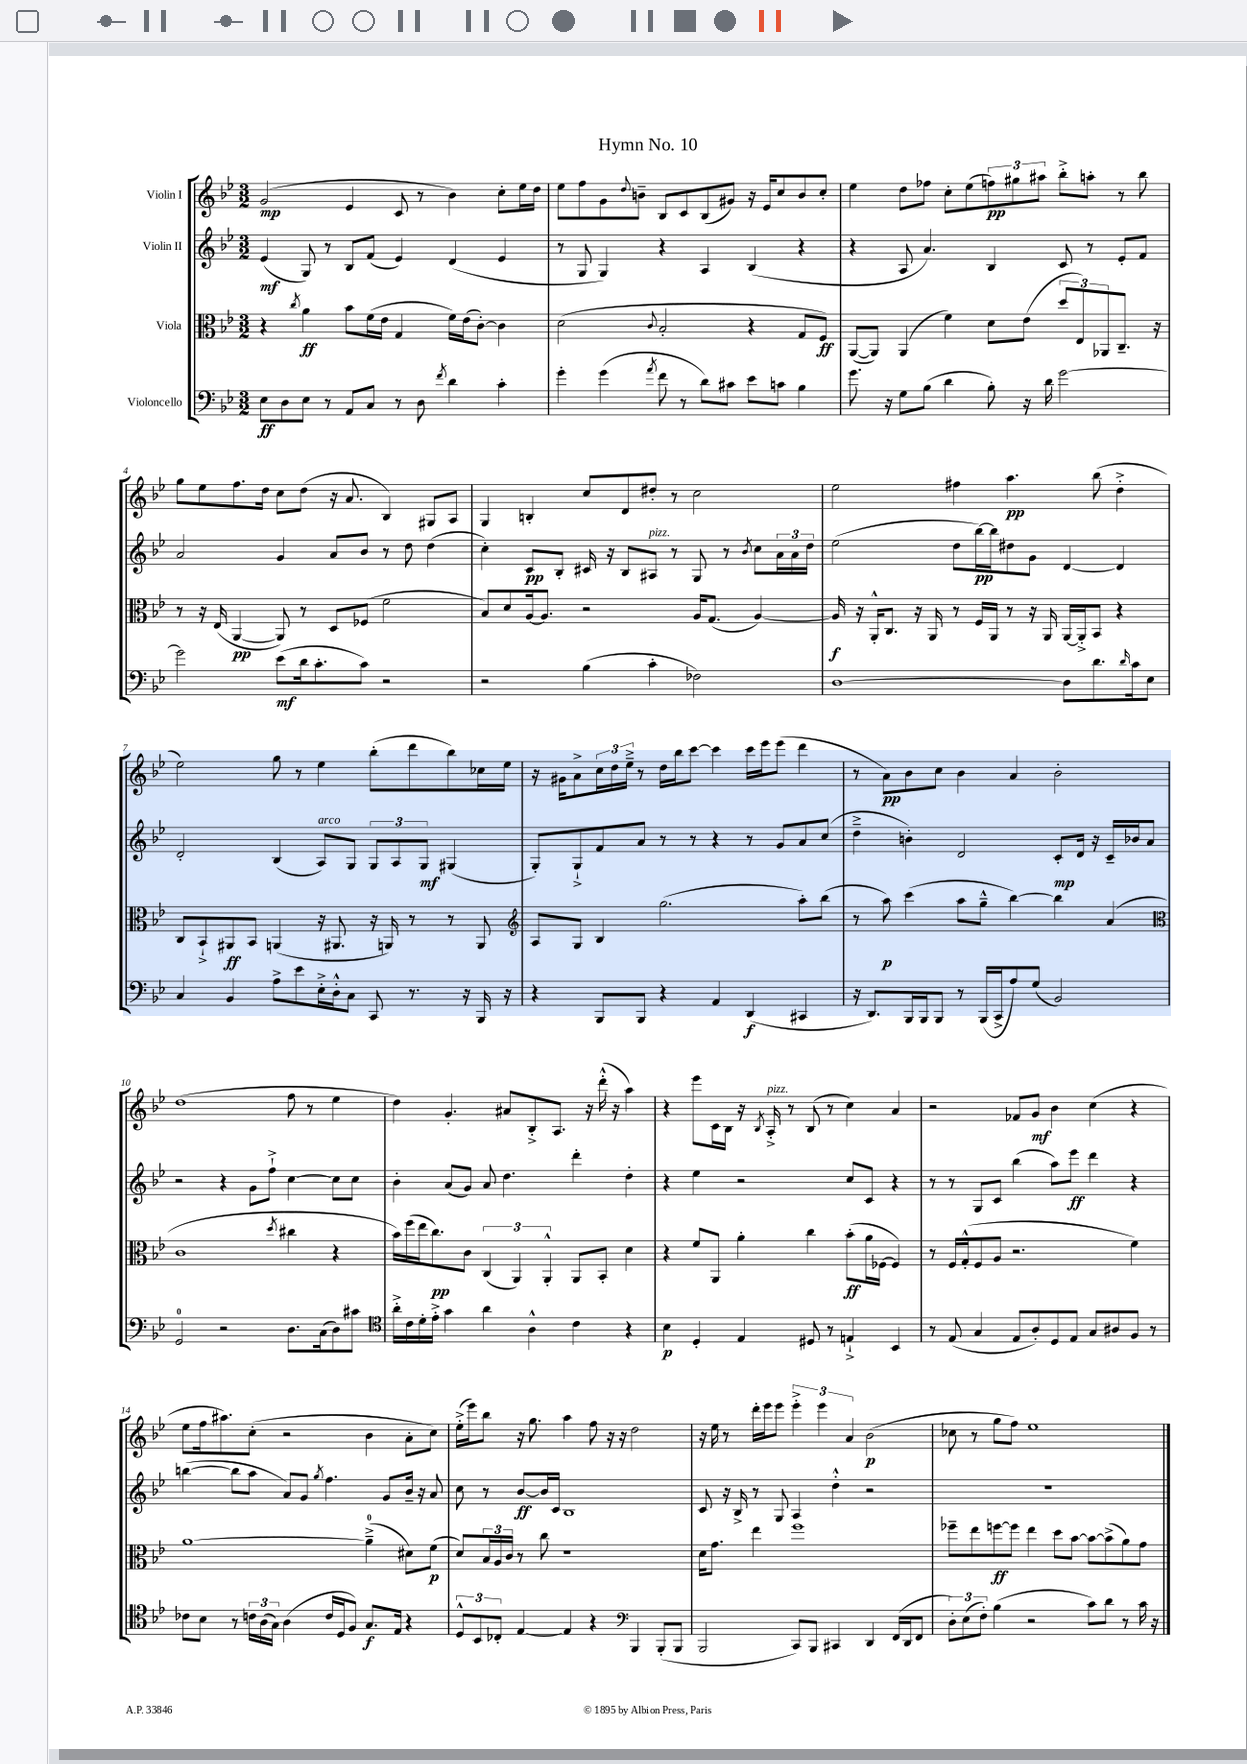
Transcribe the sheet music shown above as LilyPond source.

\header { title = "Hymn No. 10" }
<<
\new StaffGroup <<
\new Staff = "s0" \with { instrumentName = "Violin I" } {
    \clef treble \key bes \major \numericTimeSignature \time 3/2
    g'2\mp( ees'4 c'8 r8 bes'4) c''8-. ees''16 d''16 |
    ees''8 f''8 g'8 \appoggiatura { d''8 } b'8-- bes8 c'8 bes8( gis'8) r16 ees'16 c''8 b'8 c''8-. |
    ees''4 d''8 fes''8 c''8-. ees''8( \tuplet 3/2 { f''8\pp) gis''8 ais''8 } bes''8-.-> a''8-. r8 bes''8 |
    g''8 ees''8 f''8. d''16 c''8 d''8( r16 a'8. bes4) gis8 a8 |
    g4 b4-. c''8 d'8 dis''8-. r8 c''2 |
    ees''2 fis''4 a''4.\pp bes''8( d''4-.-> |
    ees''2) g''8 r8 ees''4 bes''8-.( d'''8 bes''8) ces''16 ees''16 |
    r16 gis'16 a'8-> \tuplet 3/2 { c''16 d''16 ees''16---> } r8 d''16 bes''16 c'''8~ c'''4 c'''16 ees'''16 ees'''8( d'''4 |
    r8 a'8\pp) bes'8 c''8 bes'4 a'4 bes'2-. |
    d''1( f''8 r8 ees''4 |
    d''4) g'4.-. ais'8 bes8-.-> a8. r16 d'''16-.-^( r16 a''4) |
    r4 ees'''8 c'16 bes16 r16 \acciaccatura { bes8 } a16-.->^\markup { \italic "pizz." } r8 bes8( r8 c''4) a'4 |
    r2 fes'8 g'8\mf bes'4 c''4( r4 |
    ees''8 f''16 ais''8.) c''8-.( r2 bes'4 a'8-. c''8) |
    ees''16-.->( ees'''16) bes''8 r16 g''8. a''4 f''8 r16 r16 d''2 |
    r16 ees''16 r8 d'''16-. ees'''16 ees'''8 \tuplet 3/2 { ees'''4-.-> ees'''4 a'4 } bes'2\p( |
    ces''8 r8 g''8 f''8) ees''1 \bar "|." |
}
\new Staff = "s1" \with { instrumentName = "Violin II" } {
    \clef treble \key bes \major \numericTimeSignature \time 3/2
    ees'4\mf( g8) r8 bes8 f'8( ees'4) d'4( ees'4 |
    r8 g8 g4) r4 a4 bes4( r4 |
    r4 a8 a'4.) bes4 c'8 r8 ees'8-. f'8 |
    a'2 g'4 a'8 bes'8 r8 d''8 d''4( |
    c''4-.) c'8\pp bes8-. cis'16 r16 bes8 ais8^\markup { \italic "pizz." } r8 g8 r8 \acciaccatura { bes'8 } c''8 \tuplet 3/2 { a'16 a'16 d''16 } |
    ees''2( d''8 bes''16~\pp) bes''16 dis''8 g'8 d'4~ d'4 |
    d'2-. bes4( a8^\markup { \italic "arco" }) g8 \tuplet 3/2 { g8 a8 g8\mf } gis4( |
    g8-.) g8-!-> f'8 a'8 r8 r8 r4 r8 g'8 a'8 c''8( |
    d''4---> b'4-.) d'2 c'8-.\mp d'16 r16 c'16-- bes'16 a'8 |
    r2 r4 g'8 f''8-!-> c''4~ c''8 c''8 |
    bes'4-. a'8( g'8) a'8 d''4. d'''4-. d''4-. |
    r4 ees''4 r2 c''8 c'8 r4 |
    r8 r8 g8 c'8 bes''4( a''8) ees'''8\ff d'''4 r4 |
    b''4~( b''8 a''8 a'8) g'8 \acciaccatura { g''8 } f''4. g'8 bes'16-- r16 a'8 |
    c''8 r8 bes'8~\ff bes'16 c'16 bes1 |
    c'8 r16 bes16-> r8 g8 a4 d''4-.-^ r2 |
    R1. \bar "|." |
}
\new Staff = "s2" \with { instrumentName = "Viola" } {
    \clef alto \key bes \major \numericTimeSignature \time 3/2
    r4 \acciaccatura { c''8 } a'4\ff bes'8 f'16( ees'16 g4 f'16) ees'16( c'8~-.) c'4 |
    d'2( \appoggiatura { c'8 } bes2-. r4 g8 f8\ff) |
    a,8~( a,8) a,4( f'4) d'8 ees'8( \tuplet 3/2 { d''8 ees8) aes,8 } c8.-- r16 |
    r8 r16 ees16( a,4~\pp a,8) r8 d8 fes8( f'2 |
    bes8) d'8 a16~ a8. r2 a16 g8.( a4~) |
    a16\f r16 a,16-.-^ c8. r16 a,16 r8 f16 a,16 r8 r16 a,16 a,16~ a,16-.-> bes,8 r4 |
    c8 bes,8-!-> ais,8\ff bes,8 a,4( r16 ais,8. r16 a,16) r8 r8 a,8 |
    \clef treble a8 g8 bes4 g''2.( a''8-.) bes''8( |
    r8 a''8\p) c'''4( a''8 g''8---^ bes''4~) bes''4 a'4( |
    \clef alto c'1 \acciaccatura { d''8 } cis''4 r4 |
    bes'16) f''16( ees''16 c''8.\pp) c'8 \tuplet 3/2 { c4( a,4) a,4-.-^ } a,8 bes,8-. d'4 |
    r4 f'8 a,8 a'4-. c''4 bes'8-.\ff( a'16 fes16~ fes4) |
    r8 f16 g16-.-^( f8 a8 r2. f'4) |
    a'1~ a'4-0--->( dis'8) f'8\p( |
    d'8) \tuplet 3/2 { bes16 a16 c'16 } r8 c''8 r1 |
    d'16 g'8. ees''4 f''1 |
    fes''8-- ees''8 f''8~\ff f''8 ees''4 d''8 bes'8~ bes'8~ bes'8->( a'8) g'8 \bar "|." |
}
\new Staff = "s3" \with { instrumentName = "Violoncello" } {
    \clef bass \key bes \major \numericTimeSignature \time 3/2
    ees8\ff d8 ees8 r8 a,8 c8 r8 d8 \acciaccatura { f'8 } d'4 c'4-. |
    g'4-. g'4( \acciaccatura { a'8 } f'8 r8 d'8) cis'8 ees'8 c'8 bes4 |
    g'8. r16 g8 bes8( d'4 bes8-.) r16 d'16 g'2~ |
    g'2 ees'8\mf( d'16 c'8.-. c'8) r2 |
    r2 bes4( c'4-. fes2) |
    d1~ d8 d'8. \grace { d'16 } c'16 ees8 |
    c4 bes,4 a8-> ees'8 ees16-.-> d16-.-^ c8 c,8 r8. r16 bes,,16 r16 |
    r4 bes,,8 bes,,8 r4 a,4 d,4\f( cis,4 |
    r16 d,8.) bes,,16 bes,,16 bes,,8 r8 bes,,16( c,16-> a8) g8( bes,2) |
    g,2-0 r2 d8. c16( d8) cis'8 |
    \clef tenor a'16-.-> c'16 d'16-. ees'16-.-> g'4 a'4 a4-^ c'4 r4 |
    bes4\p d4-. ees4 dis8 r8 e4-!-> bes,4 |
    r8 ees8( g4 ees8 a8-.) d8 ees8 g8 ais8 f8 r8 |
    ces'8 bes8 r8 \tuplet 3/2 { c'16 a16( g16) } a4( c'16 d16 f8) g8.\f ees16 r4 |
    \tuplet 3/2 { d8-^ bes,8 ces8-. } ees4~ ees4 r4 \clef bass bes,,4 bes,,8-.( bes,,8 |
    bes,,2 c,8) bes,,8 cis,4 d,4 f,16( d,16 f,8 |
    \tuplet 3/2 { d8-.) ees8( f8-.) } bes4( r2 c'8) d'8 r8 c'16 r16 \bar "|." |
}
>>
>>
